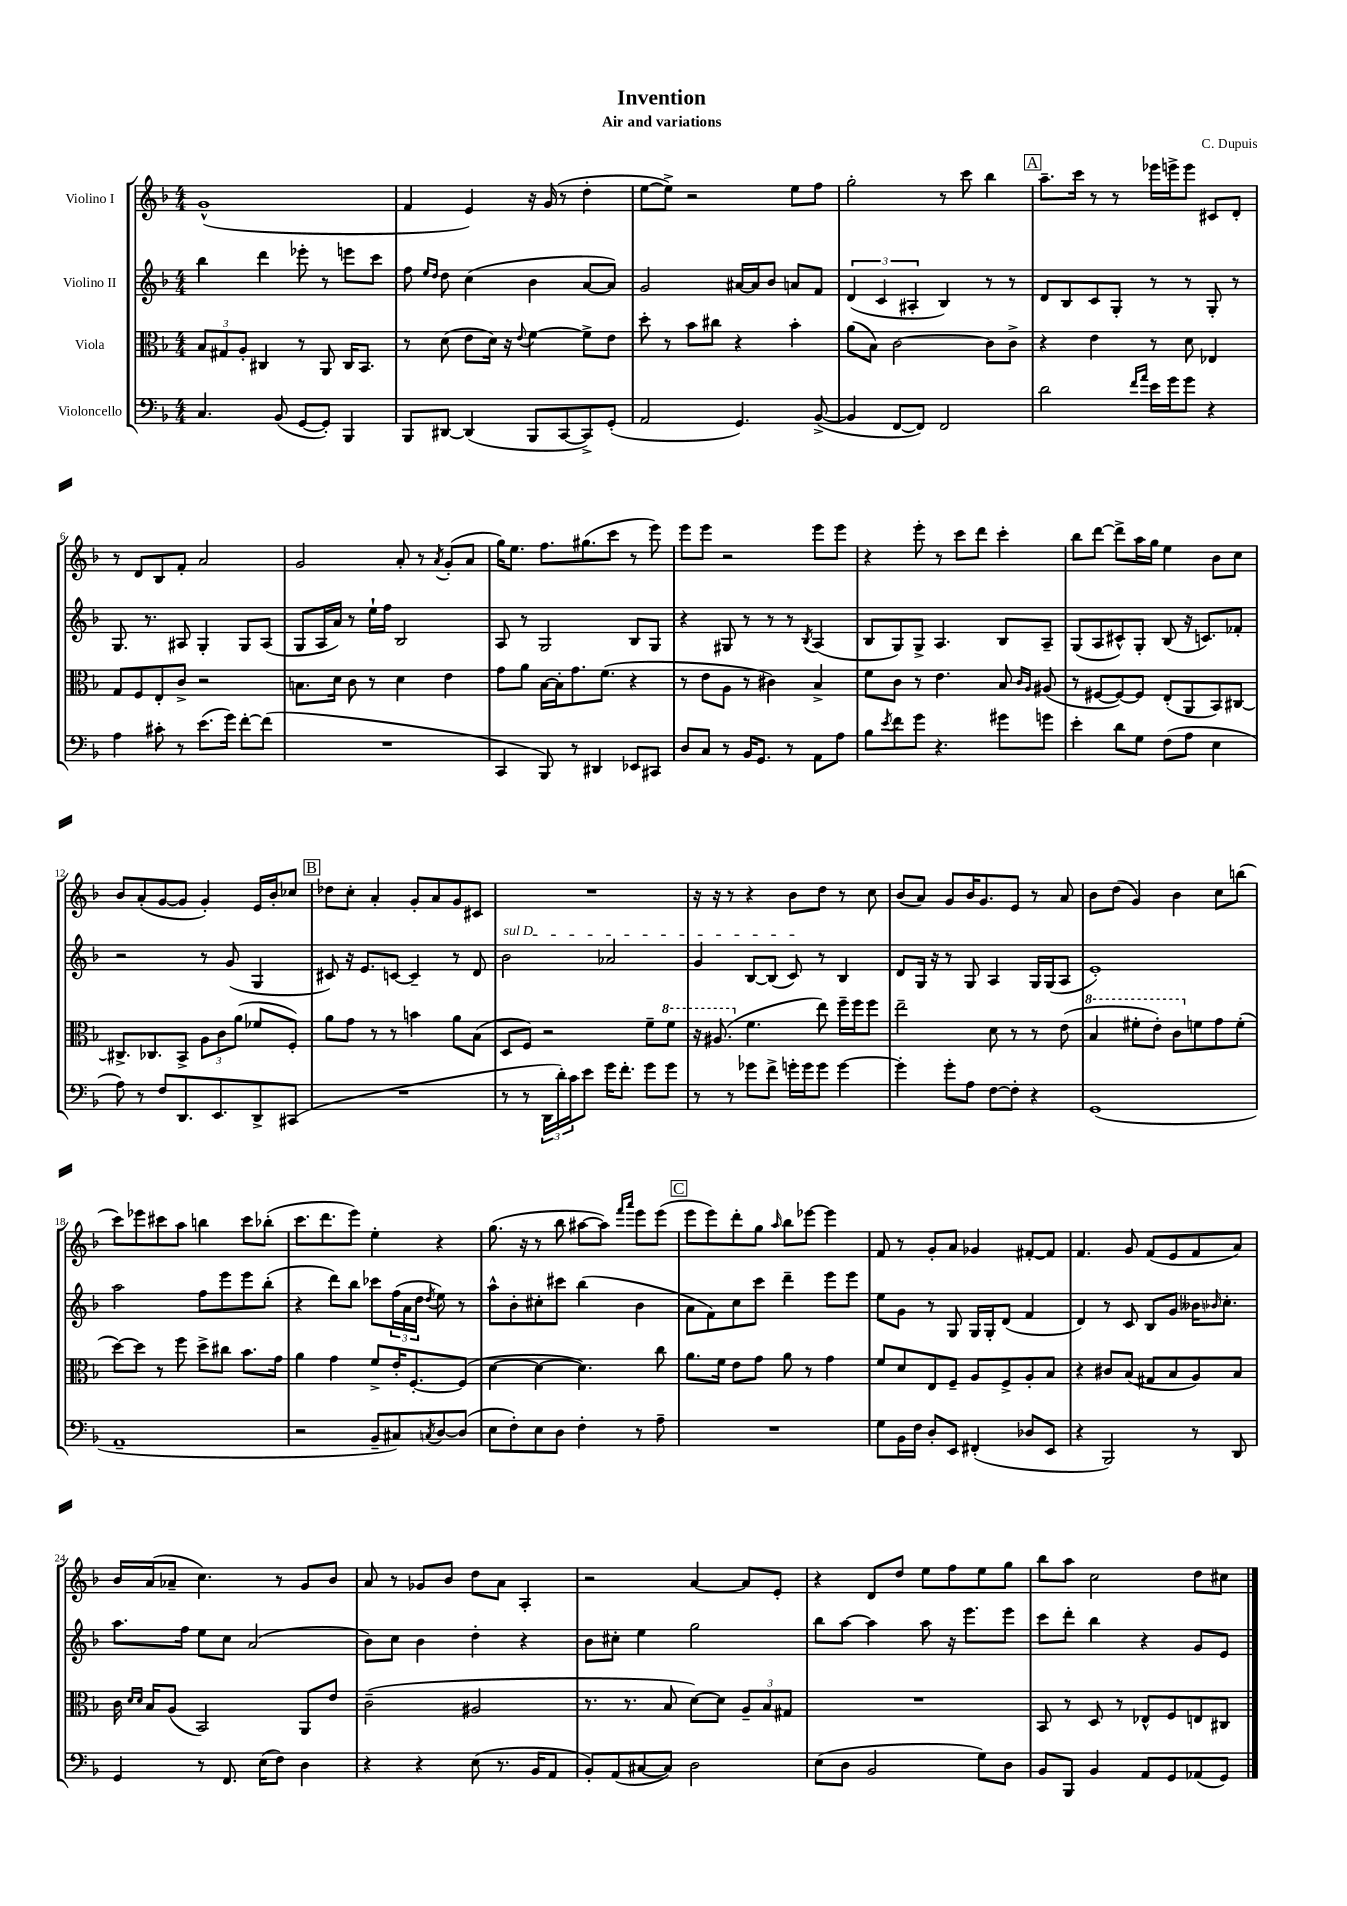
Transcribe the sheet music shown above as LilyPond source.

\header { title = "Invention" composer = "C. Dupuis" subtitle = "Air and variations" }
<<
\new StaffGroup <<
\new Staff = "s0" \with { instrumentName = "Violino I" } {
    \clef treble \key f \major \numericTimeSignature \time 4/4
    g'1-^( |
    f'4 e'4) r16 g'16( r8 d''4-. |
    e''8~ e''8->) r2 e''8 f''8 |
    g''2-. r8 c'''8 bes''4 |
    \mark \markup { \box "A" } a''8.-- c'''16 r8 r8 ees'''16 e'''16-> e'''8 cis'8 d'8-. |
    r8 d'8 bes8 f'8-. a'2 |
    g'2 a'8-. r8 \acciaccatura { a'8 } g'8-.( a'8 |
    g''16) e''8. f''8. gis''8.( c'''8 r8 e'''8) |
    e'''8 e'''8 r2 e'''8 e'''8 |
    r4 e'''8-. r8 c'''8 d'''8 c'''4-. |
    bes''8 d'''8~ d'''8-> a''16 g''16 e''4 bes'8 c''8 |
    bes'8 a'8-.( g'8~ g'8 g'4-.) e'16 bes'16-. ces''8 |
    \mark \markup { \box "B" } des''8 c''8-. a'4-. g'8-. a'8 g'8 cis'8 |
    R1 |
    r16 r16 r8 r4 bes'8 d''8 r8 c''8 |
    bes'8( a'8) g'8 bes'16 g'8. e'8 r8 a'8 |
    bes'8 d''8( g'4) bes'4 c''8 b''8( |
    c'''8) ees'''8 cis'''8 a''8 b''4 cis'''8 bes''8-.( |
    c'''8. d'''8. e'''8) e''4-. r4 |
    g''8.( r16 r8 bes''8 ais''8~ ais''8) \grace { f'''16 a'''16 } e'''8 e'''8( |
    \mark \markup { \box "C" } e'''8 e'''8) d'''8-. g''8 \grace { a''16 } bes''8 ees'''8~ ees'''4 |
    f'8 r8 g'8-. a'8 ges'4 fis'8~-. fis'8 |
    f'4. g'8 f'8( e'8 f'8 a'8) |
    bes'16 a'16( aes'8-- c''4.) r8 g'8 bes'8 |
    a'8 r8 ges'8 bes'8 d''8 a'8 a4-. |
    r2 a'4~ a'8 e'8-. |
    r4 d'8 d''8 e''8 f''8 e''8 g''8 |
    bes''8 a''8 c''2 d''8 cis''8 \bar "|." |
}
\new Staff = "s1" \with { instrumentName = "Violino II" } {
    \clef treble \key f \major \numericTimeSignature \time 4/4
    bes''4 d'''4 ees'''8-. r8 e'''8 c'''8 |
    f''8 \grace { e''16 d''16 } d''8 c''4( bes'4 a'8~ a'8) |
    g'2 ais'16~ ais'16 bes'8 a'8 f'8 |
    \tuplet 3/2 { d'4( c'4 ais4-. } bes4) r8 r8 |
    \mark \markup { \box "A" } d'8 bes8 c'8 g8-. r8 r8 g8-. r8 |
    g8. r8. ais8 g4-. g8 ais8( |
    g8 a16 a'16) r8 e''16-! f''16 bes2 |
    a8 r8 g2 bes8 g8 |
    r4 gis8 r8 r8 r8 \acciaccatura { bes8 } a4( |
    bes8 g8) g8-> a4. bes8 a8-- |
    g8( a8 cis'8-^) g8-. bes8( r16 c'8.) fes'8-. |
    r2 r8 g'8( g4 |
    \mark \markup { \box "B" } cis'8) r16 e'8. c'8~ c'4-- r8 d'8 |
    \once \override TextSpanner.bound-details.left.text = \markup { \italic "sul D" } bes'2\startTextSpan aes'2 |
    g'4 bes8~ bes8( c'8\stopTextSpan) r8 bes4 |
    d'8 g16 r16 r8 g8 a4 g16 g16( a8 |
    e'1-.) |
    a''2 f''8 e'''8 e'''8 bes''8-.( |
    r4 d'''8) bes''8 ces'''8 \tuplet 3/2 { f''16( a'16 d''16 } \acciaccatura { d''8 } e''8) r8 |
    a''8-^ bes'8-. cis''8-. cis'''8 bes''4( bes'4 |
    \mark \markup { \box "C" } a'8 f'8) c''8 c'''8 d'''4-- e'''8 e'''8 |
    e''8 g'8 r8 g8 g16 g16-. d'8( f'4 |
    d'4) r8 c'8 bes8 g'8 beses'16 \grace { bes'16 } c''8.-. |
    a''8. f''16 e''8 c''8 a'2( |
    bes'8) c''8 bes'4 d''4-. r4 |
    bes'8 cis''8-. e''4 g''2 |
    bes''8 a''8~ a''4 a''8 r16 e'''8. e'''8 |
    c'''8 d'''8-. bes''4 r4 g'8 e'8 \bar "|." |
}
\new Staff = "s2" \with { instrumentName = "Viola" } {
    \clef alto \key f \major \numericTimeSignature \time 4/4
    \tuplet 3/2 { bes8 gis8 a8-. } cis4 r8 a,8 cis16 bes,8. |
    r8 d'8( e'8 d'16) r16 \appoggiatura { e'8 } f'4~ f'8-> e'8 |
    d''8-. r8 bes'8 cis''8 r4 bes'4-. |
    a'8( bes8) c'2~ c'8 c'8-> |
    \mark \markup { \box "A" } r4 e'4 r8 d'8 ees4 |
    g8 f8 e8-. c'8-> r2 |
    b8. d'16 c'8 r8 d'4 e'4 |
    g'8 a'8 bes16~ bes16-. g'8. f'8.( r4 |
    r8 e'8 a8 r8 cis'4) bes4-> |
    f'8 c'8 r8 e'4. bes8 \grace { c'16 a16 } ais8( |
    r8 fis8~ fis8~) fis8 e8-.( a,8 bes,8) cis8~ |
    cis8.-> ces8. bes,8-> \tuplet 3/2 { a8 c'8 a'8( } fes'8 f8-.) |
    \mark \markup { \box "B" } a'8 g'8 r8 r8 b'4 a'8 bes8( |
    d8 f8) r2 f'8-- \ottava #1 f''8 |
    r16 ais'8.( \ottava #0 f'4. e''8) f''16-- f''16 f''8 |
    e''2-- d'8 r8 r8 e'8( |
    \ottava #1 bes'4 fis''8-. e''8-.) c''8 \ottava #0 f'!8 g'8 f'8-.( |
    d''8~) d''8 r8 f''8 d''8-> cis''8 bes'8. g'16 |
    a'4 g'4 f'8-> e'16-. f8.~-. f8( |
    d'4~ d'4~ d'4.) c''8 |
    \mark \markup { \box "C" } a'8. f'16 e'8 g'8 a'8 r8 g'4 |
    f'8 d'8 e8 f8-- a8 f8-> a8-. bes8 |
    r4 cis'8 bes8( gis8 bes8 a8) bes8 |
    c'16 \grace { d'16 d'16 } bes16 a8( bes,2) a,8 e'8 |
    c'2--( ais2 |
    r8. r8. bes8 d'8~) d'8 \tuplet 3/2 { a8-- bes8 gis8 } |
    R1 |
    bes,8 r8 d8 r8 ees8-^ f8 e8 cis8 \bar "|." |
}
\new Staff = "s3" \with { instrumentName = "Violoncello" } {
    \clef bass \key f \major \numericTimeSignature \time 4/4
    c4. bes,8( g,8~ g,8-.) bes,,4 |
    bes,,8 dis,8~ dis,4( bes,,8 c,8~ c,8->) g,8-.( |
    a,2 g,4.) bes,8~->( |
    bes,4 f,8~ f,8) f,2 |
    \mark \markup { \box "A" } d'2 \grace { f'16 a'16 } e'16 g'16 g'8 r4 |
    a4 cis'8-. r8 e'8.( g'16) f'8~-. f'8( |
    R1 |
    c,4 bes,,8) r8 dis,4 ees,8 cis,8 |
    d8 c8 r8 bes,16 g,8. r8 a,8 a8 |
    bes8 \acciaccatura { e'8 } f'8 g'8 r4. gis'8 g'8 |
    e'4-. d'8 g8 f8( a8 e4 |
    a8) r8 f8 d,8. e,8. d,8-> cis,8( |
    \mark \markup { \box "B" } R1 |
    r8 r8 \tuplet 3/2 { d,16 d'16-.) c'16 } e'8 g'16 f'8.-. g'8 g'8 |
    r8 r8 ges'8 f'8-> g'16-. g'16 g'8 g'4~ |
    g'4-. g'8-. a8 f8~ f8-. r4 |
    g,1( |
    a,1-- |
    r2 bes,8-- cis8) \acciaccatura { c8 } d8~ d8( |
    e8 f8-.) e8 d8 f4-. r8 a8-- |
    \mark \markup { \box "C" } R1 |
    g8 bes,16 f16 d8-. e,8 fis,4-.( des8 e,8 |
    r4 bes,,2) r8 d,8 |
    g,4 r8 f,8. e16( f8) d4 |
    r4 r4 e8( r8. bes,16 a,8 |
    bes,8-.) a,8( cis8~ cis8) d2 |
    e8( d8 bes,2 g8) d8 |
    bes,8 bes,,8 bes,4 a,8 g,8 aes,8( g,8) \bar "|." |
}
>>
>>
